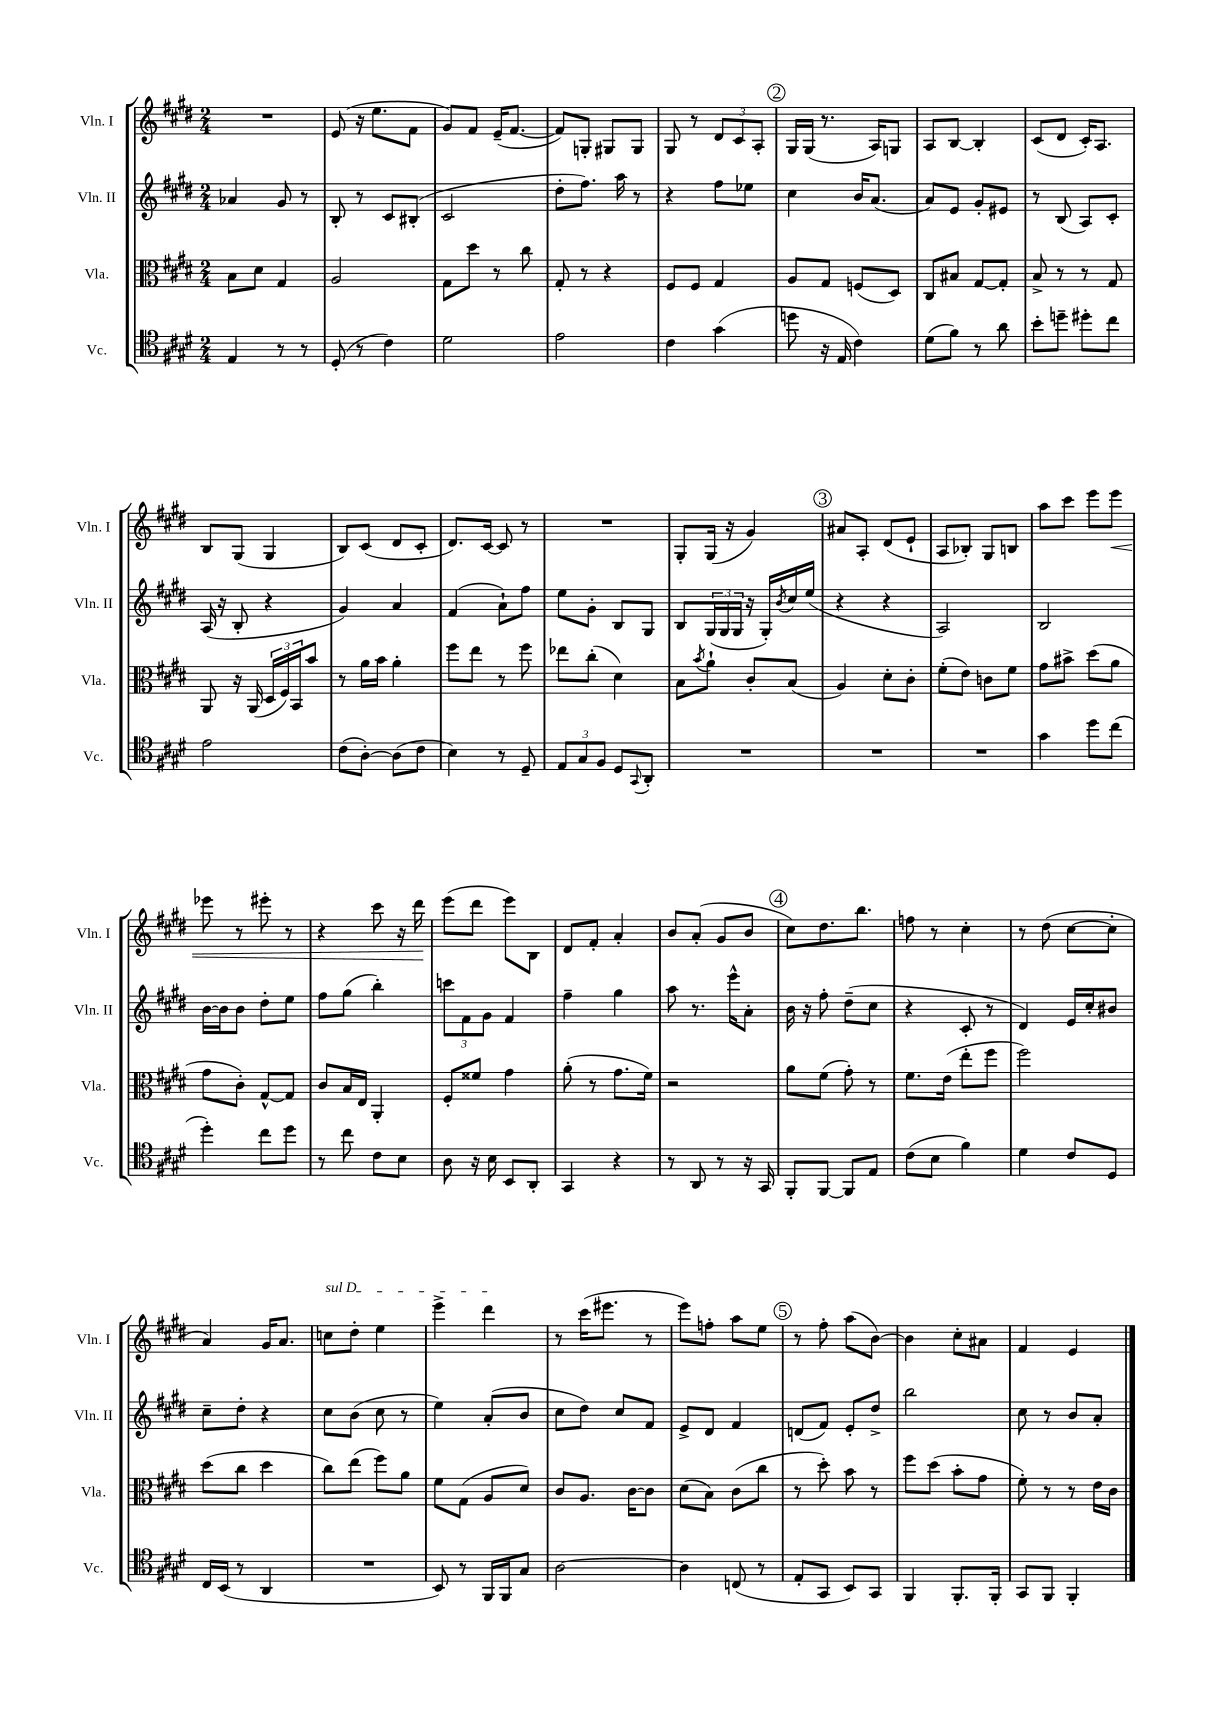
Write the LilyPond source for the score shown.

<<
\new StaffGroup <<
\new Staff = "s0" \with { instrumentName = "Vln. I" shortInstrumentName = "Vln. I" } {
    \clef treble \key e \major \numericTimeSignature \time 2/4
    R2 |
    e'8( r16 e''8. fis'8 |
    gis'8) fis'8 e'16--( fis'8.~ |
    fis'8) g8-. gis8 gis8 |
    gis8 r8 \tuplet 3/2 { dis'8 cis'8 a8-. } |
    \mark \markup { \circle "2" } gis16 gis16( r8. a16) g8 |
    a8 b8~ b4-. |
    cis'8( dis'8 cis'16-.) a8. |
    b8 gis8( gis4 |
    b8) cis'8( dis'8 cis'8-. |
    dis'8.) cis'16~ cis'8 r8 |
    R2 |
    gis8-. gis16( r16 gis'4) |
    \mark \markup { \circle "3" } ais'8 a8-. dis'8( e'8-! |
    a8 bes8-.) gis8 b8 |
    a''8 cis'''8 e'''8 e'''8\< |
    ees'''8 r8 eis'''8-. r8 |
    r4 cis'''8 r16 dis'''16\! |
    e'''8( dis'''8 e'''8) b8 |
    dis'8 fis'8-. a'4-. |
    b'8 a'8-.( gis'8 b'8 |
    \mark \markup { \circle "4" } cis''8) dis''8. b''8. |
    f''8 r8 cis''4-. |
    r8 dis''8( cis''8~ cis''8-. |
    a'4) gis'16 a'8. |
    \once \override TextSpanner.bound-details.left.text = \markup { \italic "sul D" } c''8\startTextSpan dis''8-. e''4 |
    e'''4-> dis'''4\stopTextSpan |
    r8 cis'''16( eis'''8. r8 |
    e'''8) f''8-. a''8 e''8 |
    \mark \markup { \circle "5" } r8 fis''8-. a''8( b'8~) |
    b'4 cis''8-. ais'8 |
    fis'4 e'4 \bar "|." |
}
\new Staff = "s1" \with { instrumentName = "Vln. II" shortInstrumentName = "Vln. II" } {
    \clef treble \key e \major \numericTimeSignature \time 2/4
    aes'4 gis'8 r8 |
    b8-. r8 cis'8 bis8-.( |
    cis'2 |
    dis''8-. fis''8.) a''16 r8 |
    r4 fis''8 ees''8 |
    \mark \markup { \circle "2" } cis''4 b'16 a'8.( |
    a'8) e'8 gis'8-. eis'8 |
    r8 b8( a8) cis'8-. |
    a16( r16 b8-. r4 |
    gis'4) a'4 |
    fis'4( a'8-!) fis''8 |
    e''8 gis'8-. b8 gis8 |
    b8 \tuplet 3/2 { gis16( gis16 gis16 } r16 gis16-.) \acciaccatura { b'8 } cis''16 e''16( |
    \mark \markup { \circle "3" } r4 r4 |
    a2) |
    b2 |
    b'16~ b'16 b'8 dis''8-. e''8 |
    fis''8 gis''8( b''4-.) |
    \tuplet 3/2 { c'''8 fis'8 gis'8 } fis'4 |
    fis''4-- gis''4 |
    a''8 r8. e'''16-^ a'8-. |
    \mark \markup { \circle "4" } b'16 r16 fis''8-. dis''8--( cis''8 |
    r4 cis'8-. r8 |
    dis'4) e'16 cis''16-. bis'8 |
    cis''8-- dis''8-. r4 |
    cis''8 b'8( cis''8 r8 |
    e''4) a'8-.( b'8 |
    cis''8 dis''8) cis''8 fis'8 |
    e'8-> dis'8 fis'4 |
    \mark \markup { \circle "5" } d'8( fis'8) e'8-. dis''8-> |
    b''2 |
    cis''8 r8 b'8 a'8-. \bar "|." |
}
\new Staff = "s2" \with { instrumentName = "Vla." shortInstrumentName = "Vla." } {
    \clef alto \key e \major \numericTimeSignature \time 2/4
    b8 dis'8 gis4 |
    a2 |
    gis8 dis''8 r8 cis''8 |
    gis8-. r8 r4 |
    fis8 fis8 gis4 |
    \mark \markup { \circle "2" } a8 gis8 f8( dis8) |
    cis8 bis8 gis8~ gis8-. |
    b8-> r8 r8 gis8 |
    a,8 r16 a,16( \tuplet 3/2 { dis16 fis16) b,16 } b'8 |
    r8 a'16 b'16 a'4-. |
    fis''8 e''8 r8 fis''8 |
    ees''8 cis''8-.( dis'4) |
    b8 \acciaccatura { b'8 } a'8-! cis'8-. b8( |
    \mark \markup { \circle "3" } a4) dis'8-. cis'8-. |
    fis'8-.( e'8) c'8 fis'8 |
    gis'8 bis'8-> dis''8( a'8 |
    gis'8 cis'8-.) gis8~-^ gis8 |
    cis'8 b16 e16 a,4-. |
    fis8-. fisis'8 gis'4 |
    a'8-.( r8 gis'8. fis'16) |
    r2 |
    \mark \markup { \circle "4" } a'8 fis'8( gis'8-.) r8 |
    fis'8. e'16( e''8-. fis''8 |
    fis''2) |
    dis''8( cis''8 dis''4 |
    cis''8) e''8( fis''8) a'8 |
    fis'8 gis8( a8 dis'8) |
    cis'8 a8. cis'16~ cis'8 |
    dis'8( b8) cis'8( cis''8 |
    \mark \markup { \circle "5" } r8 dis''8-.) b'8 r8 |
    fis''8 dis''8( b'8-. gis'8 |
    fis'8-.) r8 r8 e'16 cis'16 \bar "|." |
}
\new Staff = "s3" \with { instrumentName = "Vc." shortInstrumentName = "Vc." } {
    \clef tenor \key e \major \numericTimeSignature \time 2/4
    e4 r8 r8 |
    dis8-.( r8 cis'4) |
    dis'2 |
    e'2 |
    cis'4 gis'4( |
    \mark \markup { \circle "2" } d''8 r16 e16 cis'4) |
    dis'8( fis'8) r8 a'8 |
    b'8-. d''8-- dis''8-. cis''8 |
    e'2 |
    cis'8( a8~-.) a8( cis'8 |
    b4) r8 dis8-- |
    \tuplet 3/2 { e8 gis8 fis8 } dis8 \appoggiatura { gis,8 } a,8-. |
    R2 |
    \mark \markup { \circle "3" } R2 |
    R2 |
    gis'4 dis''8 cis''8( |
    dis''4-.) cis''8 dis''8 |
    r8 cis''8 cis'8 b8 |
    a8 r16 b16 b,8 a,8-. |
    gis,4 r4 |
    r8 a,8 r8 r16 gis,16 |
    \mark \markup { \circle "4" } fis,8-. fis,8~ fis,8 e8 |
    cis'8( b8 fis'4) |
    dis'4 cis'8 dis8 |
    cis16 b,16( r8 a,4 |
    R2 |
    b,8) r8 fis,16 fis,16 gis8 |
    a2~ |
    a4 c8( r8 |
    \mark \markup { \circle "5" } e8-. gis,8 b,8) gis,8 |
    fis,4 fis,8.-. fis,16-. |
    gis,8 fis,8 fis,4-. \bar "|." |
}
>>
>>
\layout { \context { \Score \remove "Bar_number_engraver" } }
